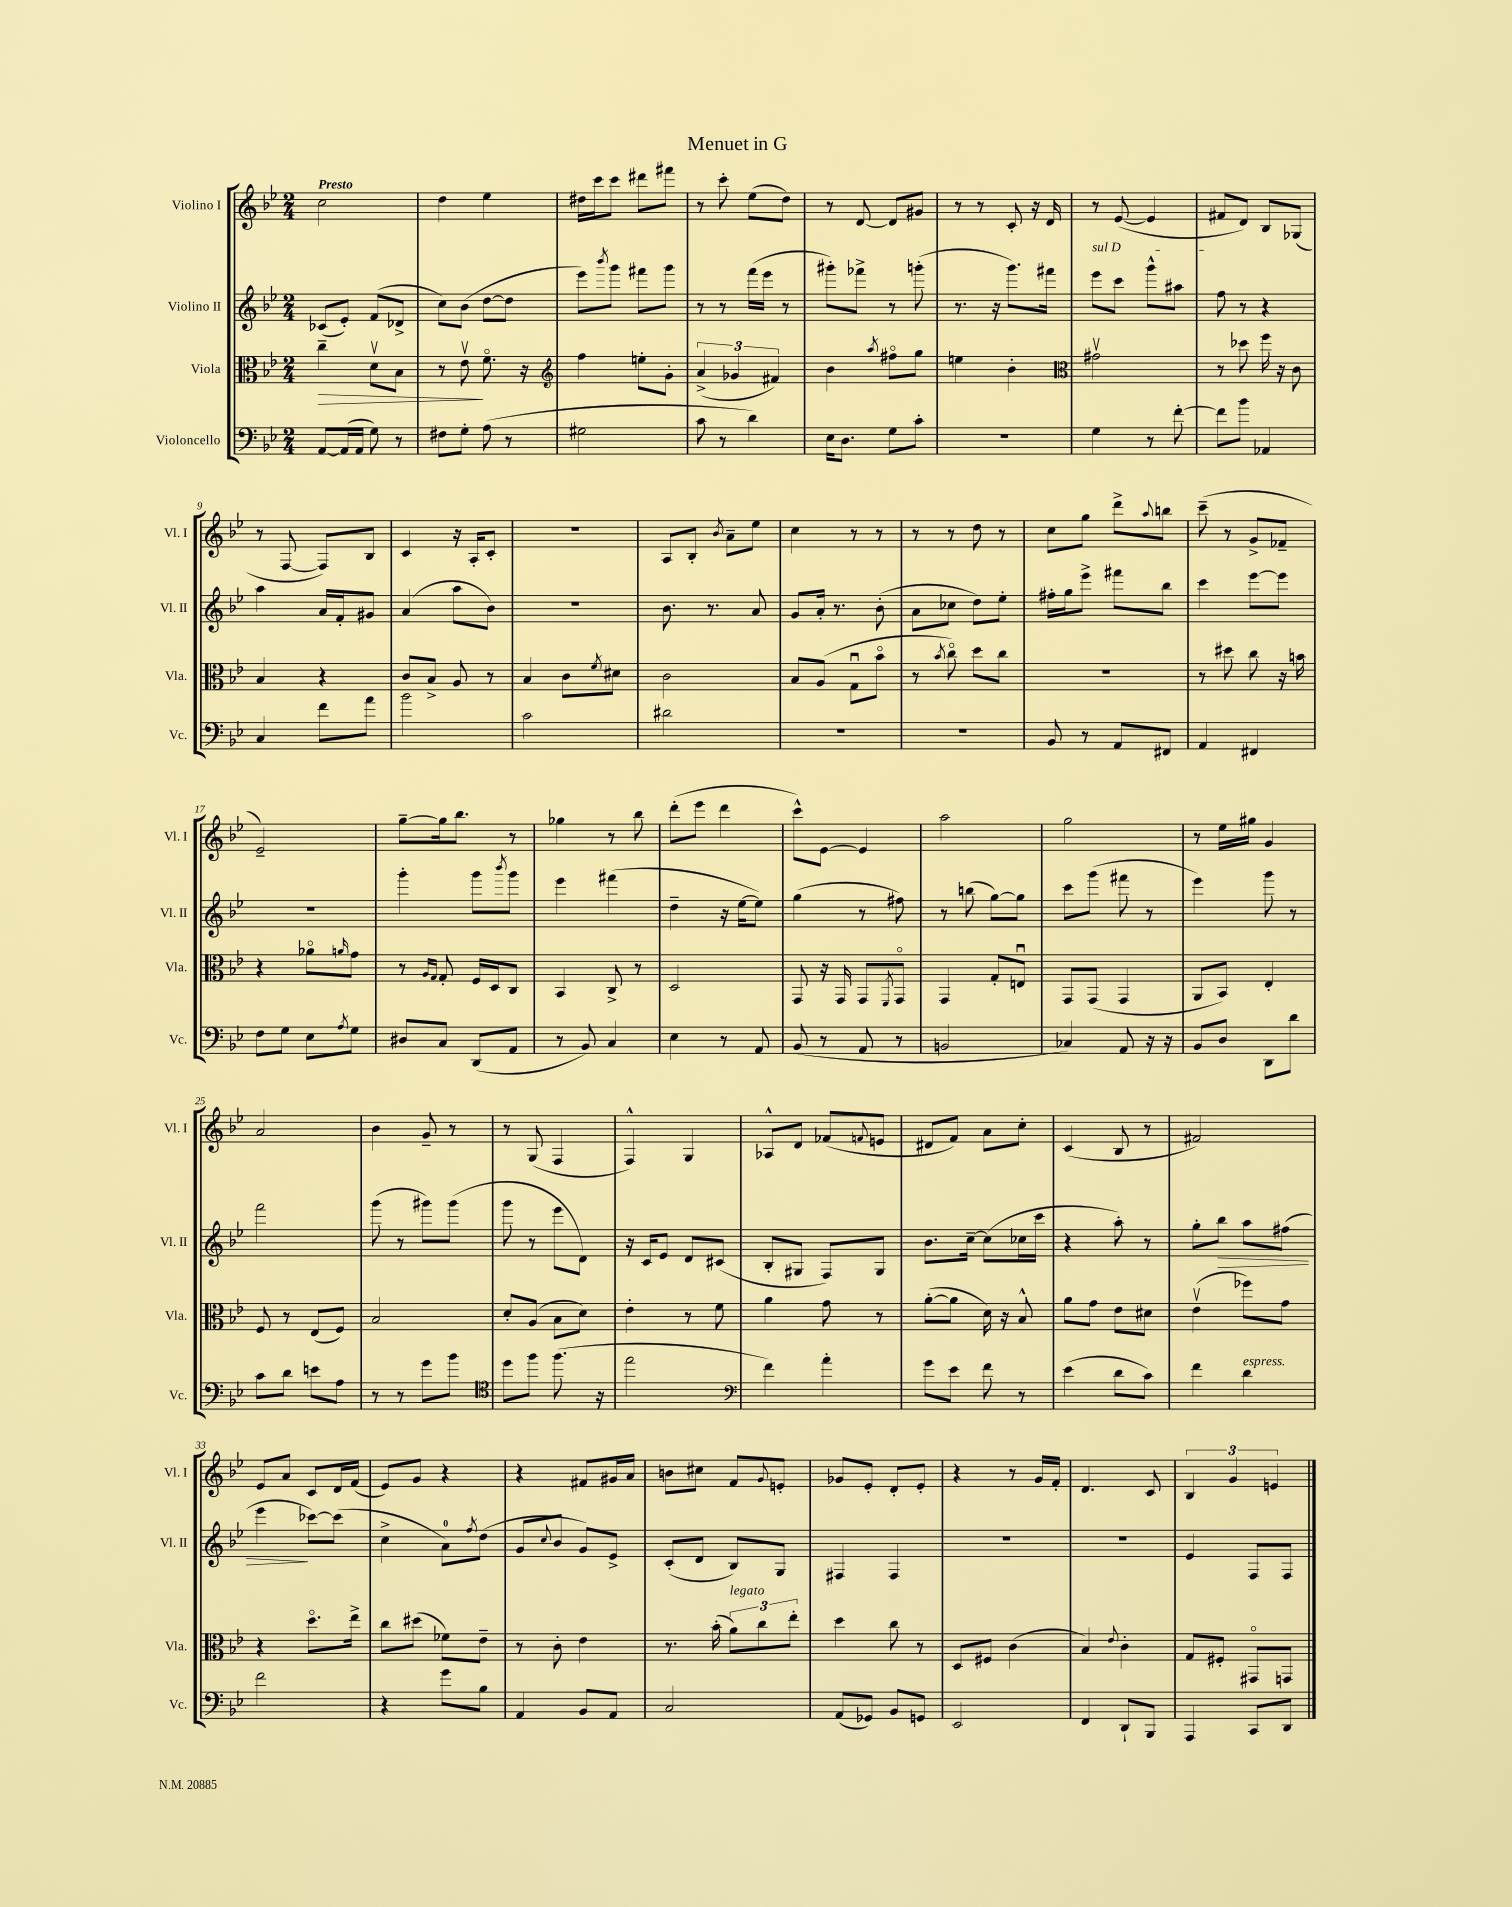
\header { title = "Menuet in G" }
<<
\new StaffGroup <<
\new Staff = "s0" \with { instrumentName = "Violino I" shortInstrumentName = "Vl. I" } {
    \clef treble \key bes \major \numericTimeSignature \time 2/4 \tempo "Presto"
    c''2 |
    d''4 ees''4 |
    dis''16 c'''16 c'''8 dis'''8 fis'''8 |
    r8 c'''8-. ees''8( d''8) |
    r8 d'8~ d'8 gis'8 |
    r8 r8 c'8-. r16 d'16 |
    r8 ees'8~( ees'4 |
    fis'8 d'8) bes8 ges8( |
    r8 f8~ f8) bes8 |
    c'4 r16 a16-. c'8-. |
    R2 |
    a8 bes8-. \acciaccatura { bes'8 } a'8-- ees''8 |
    c''4 r8 r8 |
    r8 r8 d''8 r8 |
    c''8 g''8 d'''8-> \appoggiatura { a''8 } b''8 |
    c'''8--( r8 g'8-> fes'8-- |
    ees'2--) |
    g''8~-- g''16 bes''8. r8 |
    ges''4 r8 bes''8 |
    d'''8-.( ees'''8 d'''4 |
    c'''8-^) ees'8~ ees'4 |
    a''2 |
    g''2 |
    r8 ees''16 gis''16 g'4 |
    a'2 |
    bes'4 g'8-- r8 |
    r8 g8( f4 |
    f4-^) g4 |
    aes8-^ d'8 fes'8( \appoggiatura { f'8 } e'8 |
    dis'8 f'8) a'8 c''8-. |
    c'4( bes8 r8 |
    fis'2) |
    ees'8 a'8 c'8 d'16 f'16( |
    ees'8) g'8 r4 |
    r4 fis'8 gis'16 a'16 |
    b'8 cis''8 f'8 \appoggiatura { g'8 } e'8-. |
    ges'8 ees'8-. d'8-. ees'8-. |
    r4 r8 g'16 f'16-. |
    d'4. c'8 |
    \tuplet 3/2 { bes4 g'4 e'4 } \bar "|." |
}
\new Staff = "s1" \with { instrumentName = "Violino II" shortInstrumentName = "Vl. II" } {
    \clef treble \key bes \major \numericTimeSignature \time 2/4
    ces'8( ees'8-.) f'8( des'8-> |
    c''8) bes'8( d''8~ d''8 |
    ees'''8) \acciaccatura { bes'''8 } g'''8 fis'''8 g'''8 |
    r8 r8 f'''16( ees'''16 r8 |
    gis'''8-.) fes'''8-> r8 g'''8-.( |
    r8. r16 g'''8.) fis'''16 |
    \once \override TextSpanner.bound-details.left.text = \markup { \italic "sul D" } ees'''8\startTextSpan c'''8 g'''8-^ ais''8 |
    f''8\stopTextSpan r8 r4 |
    a''4 a'16 f'16-. gis'8 |
    a'4( a''8 bes'8) |
    R2 |
    bes'8. r8. a'8 |
    g'8 a'16-. r8. bes'8-.( |
    a'8 ces''8 d''8) ees''8-. |
    fis''16-. g''16 ees'''8-> fis'''8 bes''8 |
    c'''4 ees'''8~ ees'''8 |
    r2 |
    g'''4-. g'''8 \acciaccatura { bes'''8 } g'''8 |
    ees'''4 fis'''4( |
    d''4-- r16 ees''16~ ees''8) |
    g''4( r8 fis''8) |
    r8 b''8( g''8~) g''8 |
    c'''8 g'''8( fis'''8 r8 |
    ees'''4) g'''8 r8 |
    f'''2 |
    g'''8( r8 gis'''8) gis'''8( |
    g'''8 r8 ees'''8 d'8) |
    r16 c'16 ees'8 d'8 cis'8( |
    bes8-. gis8 f8) gis8 |
    bes'8. c''16~-- c''8( ces''16 c'''16 |
    r4 a''8-.) r8 |
    g''8-. bes''8\> a''8 fis''8( |
    ees'''4\! ces'''8~) ces'''8( |
    c''4-> a'8-0) \acciaccatura { f''8 } d''8( |
    g'8 \appoggiatura { c''8 } bes'8 g'8) ees'8-> |
    c'8-.( d'8 bes8) g8 |
    fis4 fis4 |
    R2 |
    R2 |
    ees'4 f8 f8 \bar "|." |
}
\new Staff = "s2" \with { instrumentName = "Viola" shortInstrumentName = "Vla." } {
    \clef alto \key bes \major \numericTimeSignature \time 2/4
    c''4--\> d'8\upbow bes8 |
    r8 ees'8\upbow\! f'8.\flageolet r16 |
    \clef treble f''4 e''8-. g'8-. |
    \tuplet 3/2 { a'4->( ges'4 fis'4) } |
    bes'4 \acciaccatura { a''8 } fis''8\flageolet g''8 |
    e''4 bes'4-. |
    \clef alto gis'2\upbow |
    r8 des''8 f''16 r16 c'8 |
    bes4 r4 |
    c'8 bes8-> a8 r8 |
    bes4 c'8 \acciaccatura { f'8 } dis'8 |
    c'2 |
    bes8 a8( g8\downbow bes'8\flageolet |
    r8 \acciaccatura { bes'8 } c''8\flageolet) d''8 c''8 |
    r2 |
    r8 dis''8 c''8 r16 b'16 |
    r4 aes'8\flageolet \grace { a'16 } g'8 |
    r8 \grace { a16 g16 } g8-. f16 d16 c8 |
    bes,4 c8-> r8 |
    d2 |
    g,8 r16 g,16 g,8 \acciaccatura { f,8 } g,8\flageolet |
    g,4 g8-. e8\downbow |
    g,8 g,8( g,4 |
    a,8 bes,8) ees4-. |
    f8 r8 ees8( f8) |
    bes2 |
    d'8-. a8( bes8 d'8) |
    ees'4-. r8 f'8 |
    a'4 g'8 r8 |
    a'8~-.( a'8 d'16) r16 bes8-^ |
    a'8 g'8 ees'8 dis'8 |
    ees'4\upbow( fes''8) g'8 |
    r4 d''8.\flageolet ees''16-> |
    c''8 dis''8( fes'8) ees'8-- |
    r8 c'8-. ees'4 |
    r8. bes'16-.( \tuplet 3/2 { a'8^\markup { \italic "legato" }) c''8 ees''8-. } |
    d''4 c''8 r8 |
    d8 fis8 c'4( |
    bes4) \appoggiatura { ees'8 } c'4-. |
    g8 fis8-. gis,8\flageolet g,8 \bar "|." |
}
\new Staff = "s3" \with { instrumentName = "Violoncello" shortInstrumentName = "Vc." } {
    \clef bass \key bes \major \numericTimeSignature \time 2/4
    a,8~ a,16( a,16 g8) r8 |
    fis8 g8-. a8( r8 |
    gis2 |
    c'8 r8 d'4) |
    ees16 d8. g8 c'8-. |
    R2 |
    g4 r8 f'8~-. |
    f'8 bes'8 aes,4 |
    c4 f'8 a'8 |
    bes'2 |
    c'2 |
    dis'2 |
    R2 |
    R2 |
    bes,8 r8 a,8 fis,8 |
    a,4 fis,4 |
    f8 g8 ees8 \acciaccatura { a8 } g8 |
    dis8 c8 d,8( a,8 |
    r8 bes,8) c4 |
    ees4 r8 a,8 |
    bes,8( r8 a,8 r8 |
    b,2 |
    ces4) a,8 r16 r16 |
    bes,8 d8 d,8 d'8 |
    c'8 d'8 e'8 a8 |
    r8 r8 g'8 bes'8 |
    \clef tenor d''8 f''8 f''8.( r16 |
    ees''2 |
    \clef bass f'4) a'4-. |
    g'8 ees'8 f'8 r8 |
    ees'4( d'8 c'8) |
    f'4 d'4^\markup { \italic "espress." } |
    f'2 |
    r4 g'8 bes8 |
    a,4 bes,8 a,8 |
    c2 |
    a,8( ges,8) bes,8 g,8 |
    ees,2 |
    f,4 d,8-! bes,,8 |
    a,,4 c,8 d,8 \bar "|." |
}
>>
>>
